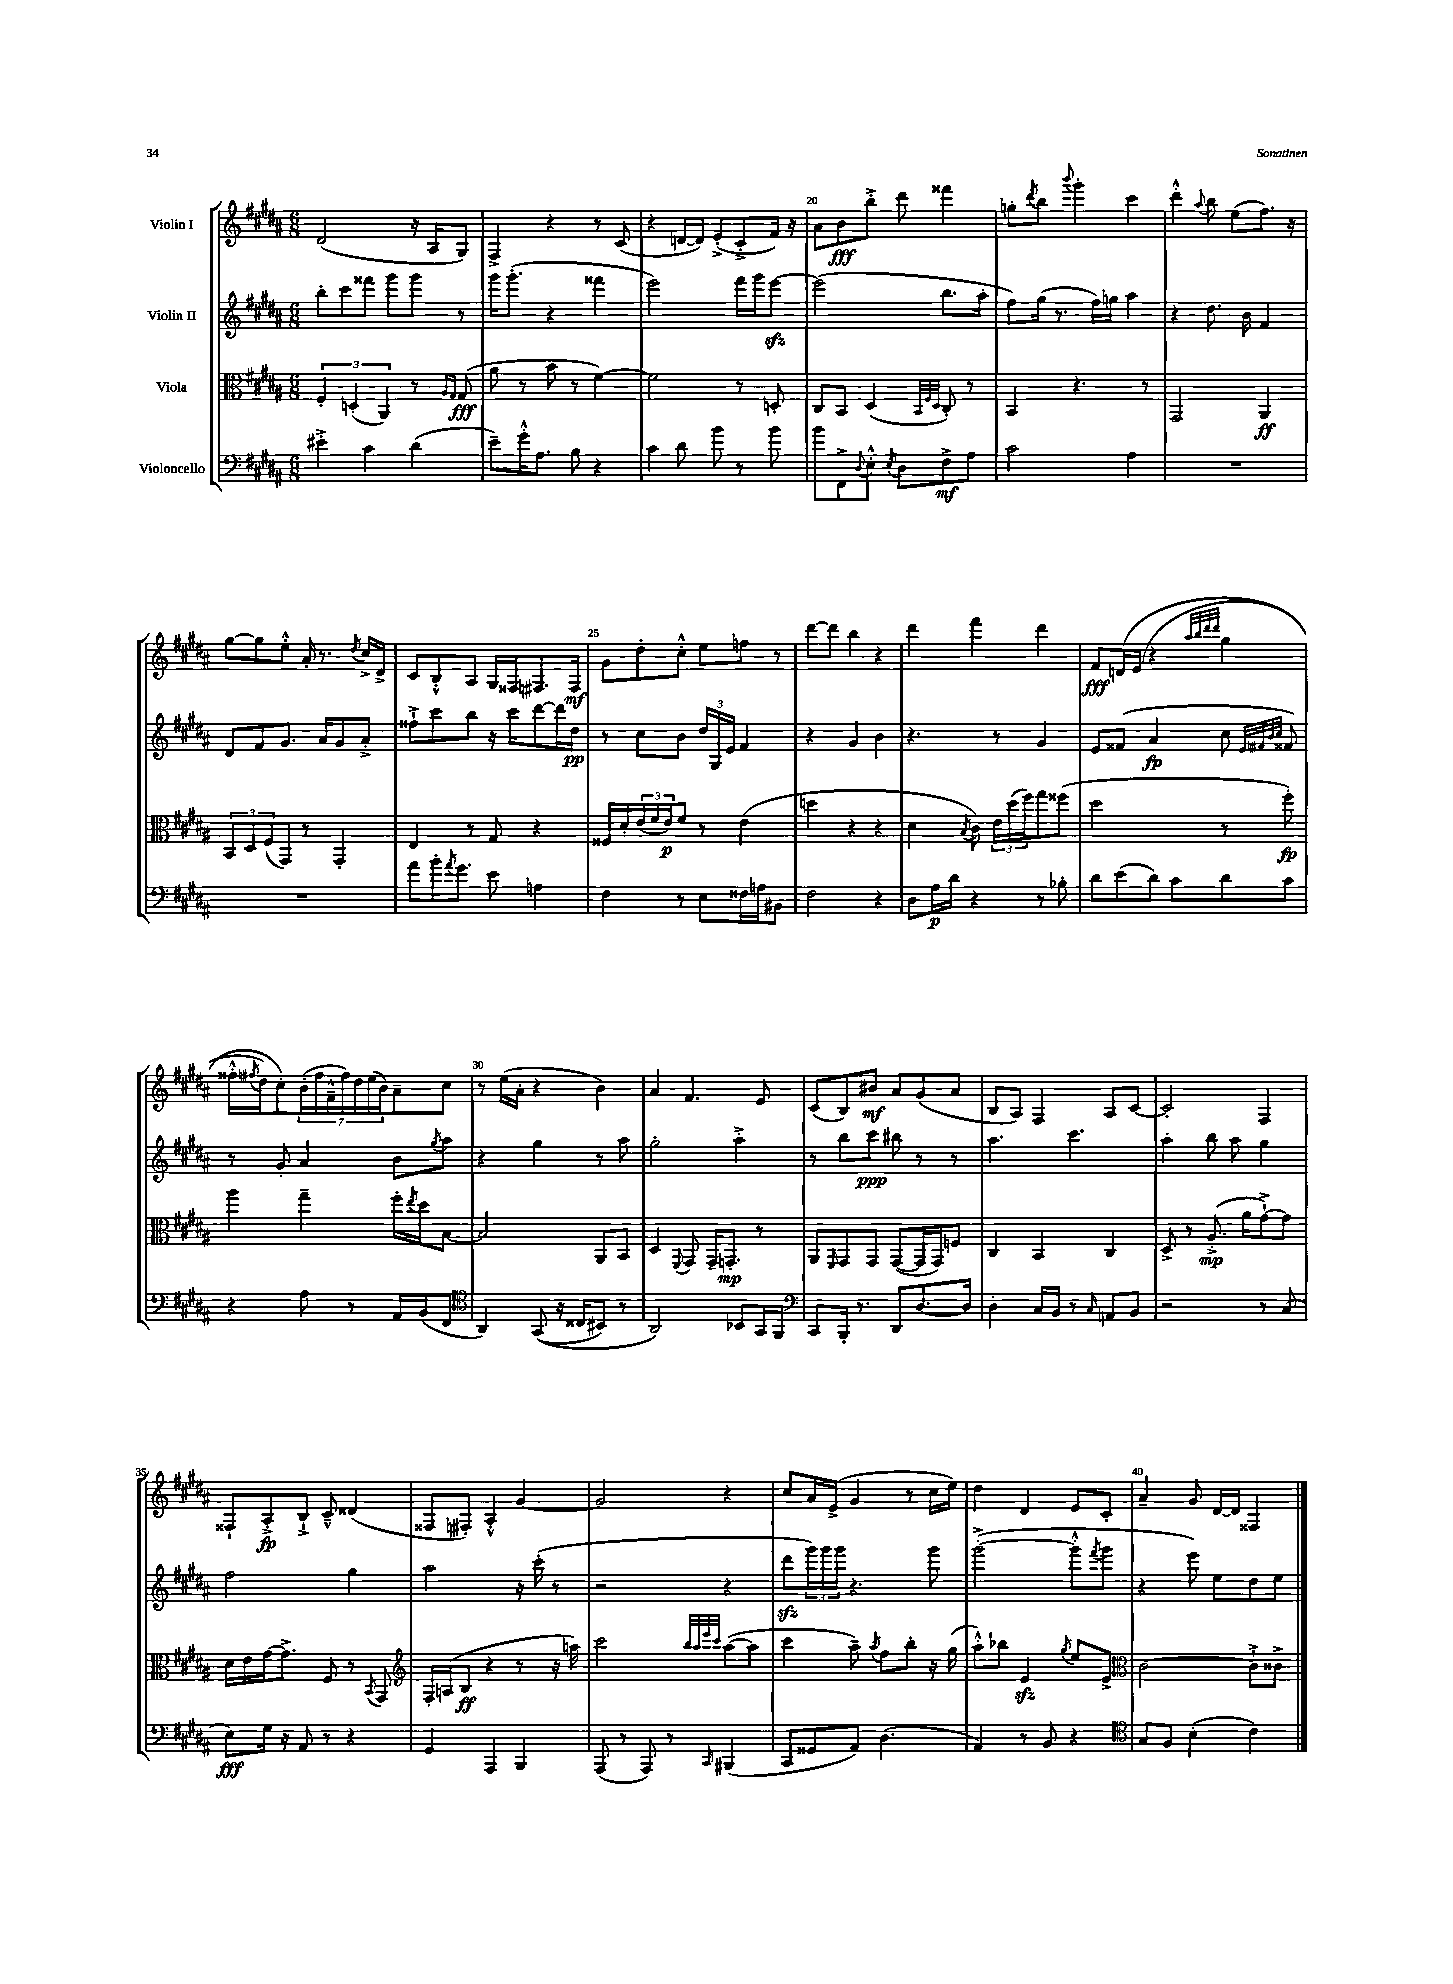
<<
\new StaffGroup <<
\new Staff = "s0" \with { instrumentName = "Violin I" } {
    \clef treble \key b \major \numericTimeSignature \time 6/8
    dis'2( r16 ais16 gis8) |
    fis4-> r4 r8 cis'8( |
    r4 d'16~ d'16) e'8-.->( cis'8-.-> fis'16) r16 |
    ais'8 b'8\fff b''8-.-> dis'''8 fisis'''4 |
    g''8-. \acciaccatura { dis'''8 } b''8 \appoggiatura { b'''8 } gis'''4-. cis'''4 |
    dis'''4-.-^ \appoggiatura { ais''8 } b''8 e''8( fis''8.) r16 |
    gis''8~ gis''8 e''8-.-^ ais'16-. r8. \acciaccatura { dis''8 } cis''16-> dis'16-> |
    cis'8 b8-.-^ ais8 gis16 fisis16 fis8. fis16\mf |
    gis'8 dis''8-. cis''8-.-^ e''8 f''8 r8 |
    dis'''8~ dis'''8 b''4 r4 |
    dis'''4 fis'''4 dis'''4 |
    fis'8\fff d'16\( e'16( r4 \grace { ais''32 b''32 dis'''32 dis'''32 } gis''4 |
    fisis''16-.-^ \acciaccatura { fis''8 } dis''16) cis''8-.\) \tuplet 7/4 { b'16-.( fis''16 fis'16---^ fis''16) dis''16 e''16( b'16) } ais'8-- cis''8 |
    r8 e''16( ais'16-. r4 b'4) |
    ais'4 fis'4. e'8 |
    cis'8( b8) bis'8\mf ais'8 gis'8( ais'8 |
    b8 ais8) fis4 ais8 cis'8~ |
    cis'2-. fis4 |
    fisis8-! ais8-.->\fp b8-!-> cis'8---^ disis'4( |
    fisis8 fis8-.) ais4-.-^ gis'4~ |
    gis'2 r4 |
    cis''8 ais'16 e'16->( gis'4 r8 cis''16 e''16) |
    dis''4 dis'4 e'8 cis'8-. |
    ais'4-- gis'8 dis'16~ dis'16 fisis4 \bar "|." |
}
\new Staff = "s1" \with { instrumentName = "Violin II" } {
    \clef treble \key b \major \numericTimeSignature \time 6/8
    b''8-. cis'''8 fisis'''8 gis'''8 gis'''8 r8 |
    gis'''16 gis'''8.-.( r4 fisis'''4 |
    e'''2) fis'''16 gis'''16 e'''8~\sfz |
    e'''2( b''8. ais''16-. |
    fis''8) gis''16( r8. fis''16) g''16 ais''4 |
    r4 dis''8. b'16 fis'4 |
    dis'8 fis'8 gis'8. ais'16 gis'8 ais'8-.-> |
    fisis''8-!-> cis'''8 b''8 r16 cis'''16 dis'''8~ dis'''16 dis''16\pp |
    r8 cis''8 b'8 \tuplet 3/2 { dis''16 gis16 e'16 } fis'4 |
    r4 gis'4 b'4 |
    r4. r8 gis'4 |
    e'8 fisis'8( ais'4\fp cis''8 \grace { e'32 fis'32 b'32 cis''32 } fisis'8) |
    r8 gis'8-. ais'4 b'8 \acciaccatura { gis''8 } ais''8 |
    r4 gis''4 r8 ais''8 |
    gis''2-. ais''4-.-> |
    r8 b''8 cis'''8\ppp bis''8 r8 r8 |
    ais''4. cis'''4. |
    ais''4-. b''8 ais''8 gis''4 |
    fis''2 gis''4 |
    ais''2 r16 cis'''16-.( r8 |
    r2 r4 |
    dis'''8\sfz \tuplet 3/2 { gis'''16) gis'''16 gis'''16 } r4. gis'''8 |
    gis'''2~-.->( gis'''8-.-^ \acciaccatura { fis'''8 } gis'''8 |
    r4 e'''8) e''8 dis''8 e''8 \bar "|." |
}
\new Staff = "s2" \with { instrumentName = "Viola" } {
    \clef alto \key b \major \numericTimeSignature \time 6/8
    \tuplet 3/2 { fis4-. d4-.( ais,4) } r8 \grace { ais16 gis16 } gis8\fff( |
    ais'8 r8 b'8 r8 fis'4~) |
    fis'2 r8 d8-. |
    cis8 b,8 dis4( \grace { b,32 fis32 dis32 } cis8-.) r8 |
    b,4 r4. r8 |
    gis,2 ais,4\ff |
    \tuplet 3/2 { b,8 dis8 fis8( } gis,8) r8 gis,4-. |
    e4 r8 gis8 r4 |
    fisis16 dis'16-. \tuplet 3/2 { e'16( fis'16 e'16\p) } fis'8 r8 e'4( |
    d''4 r4 r4 |
    dis'4 \acciaccatura { b8 } cis'8) \tuplet 3/2 { e'16 dis''16( fis''16) } gis''8 fisis''8( |
    dis''2 r8 fis''8-.\fp) |
    ais''4 gis''4-- fis''16-. \acciaccatura { e''8 } dis''16 b8~ |
    b2 ais,8 b,8 |
    dis4 \appoggiatura { fis,8 } gis,8 gis,16-- g,8.-.\mp r8 |
    ais,8 \grace { fis,16 } gis,8 gis,8 gis,8~( gis,16 gis,16) f8 |
    cis4 b,4 cis4 |
    dis8-> r8 ais8.-.->\mp( ais'16 gis'8~-!->) gis'8 |
    dis'16 e'16 gis'16~ gis'8.-> fis8 r8 \acciaccatura { b,8 } gis,8 |
    \clef treble fis16-. a16( b8\ff r4 r8 r16 a''16) |
    cis'''2 \grace { b''32 ais''32 e'''32 cis'''32 } ais''8~( ais''8 |
    cis'''4 ais''8--) \acciaccatura { ais''8 } fis''8 b''8-. r16 gis''16( |
    ais''8-.-^) bes''8 e'4\sfz \acciaccatura { gis''8 } e''8 e'8-> |
    \clef alto cis'2~ cis'8-!-> cisis'8-> \bar "|." |
}
\new Staff = "s3" \with { instrumentName = "Violoncello" } {
    \clef bass \key b \major \numericTimeSignature \time 6/8
    eis'4-.-> cis'4 dis'4( |
    e'8--) gis'16-.-^ ais8. b8 r4 |
    cis'4 dis'8 b'8 r8 b'8 |
    b'8 fis,8-> \appoggiatura { dis8 } e8-.-^ \acciaccatura { e8 } dis8 fis8->\mf ais8 |
    cis'2 ais4 |
    R2. |
    R2. |
    ais'8 b'16-. \acciaccatura { ais'8 } gis'8. e'8 a4 |
    fis4 r8 e8 fisis16 a16 bis,8 |
    fis2 r4 |
    dis8 ais16\p dis'16 r4 r8 bes8-. |
    dis'8 e'8( dis'8) cis'8 dis'8 cis'8 |
    r4 ais8 r8 ais,16 b,16( fis,8 |
    \clef tenor ais,4) gis,8(\( r16 cisis16 bis,8) r8 |
    ais,2\) bes,8 gis,16 fis,16 |
    \clef bass cis,8 b,,16-. r8. dis,8 dis8.~ dis16 |
    dis4-. cis16 b,16 r8 \grace { cis16 } a,8 b,8 |
    r2 r8 cis8( |
    e8\fff) gis16 r16 ais,8 r8 r4 |
    gis,4 ais,,4 b,,4 |
    ais,,8( r8 ais,,8) r8 \grace { cis,16 } bis,,4( |
    cis,8 gisis,8 ais,8) dis4.( |
    ais,4) r8 b,8 r4 |
    \clef tenor gis8 fis8 b4-.( cis'4) \bar "|." |
}
>>
>>
\layout { \context { \Score currentBarNumber = #17 \override BarNumber.break-visibility = ##(#f #t #t) barNumberVisibility = #(every-nth-bar-number-visible 5) } }
